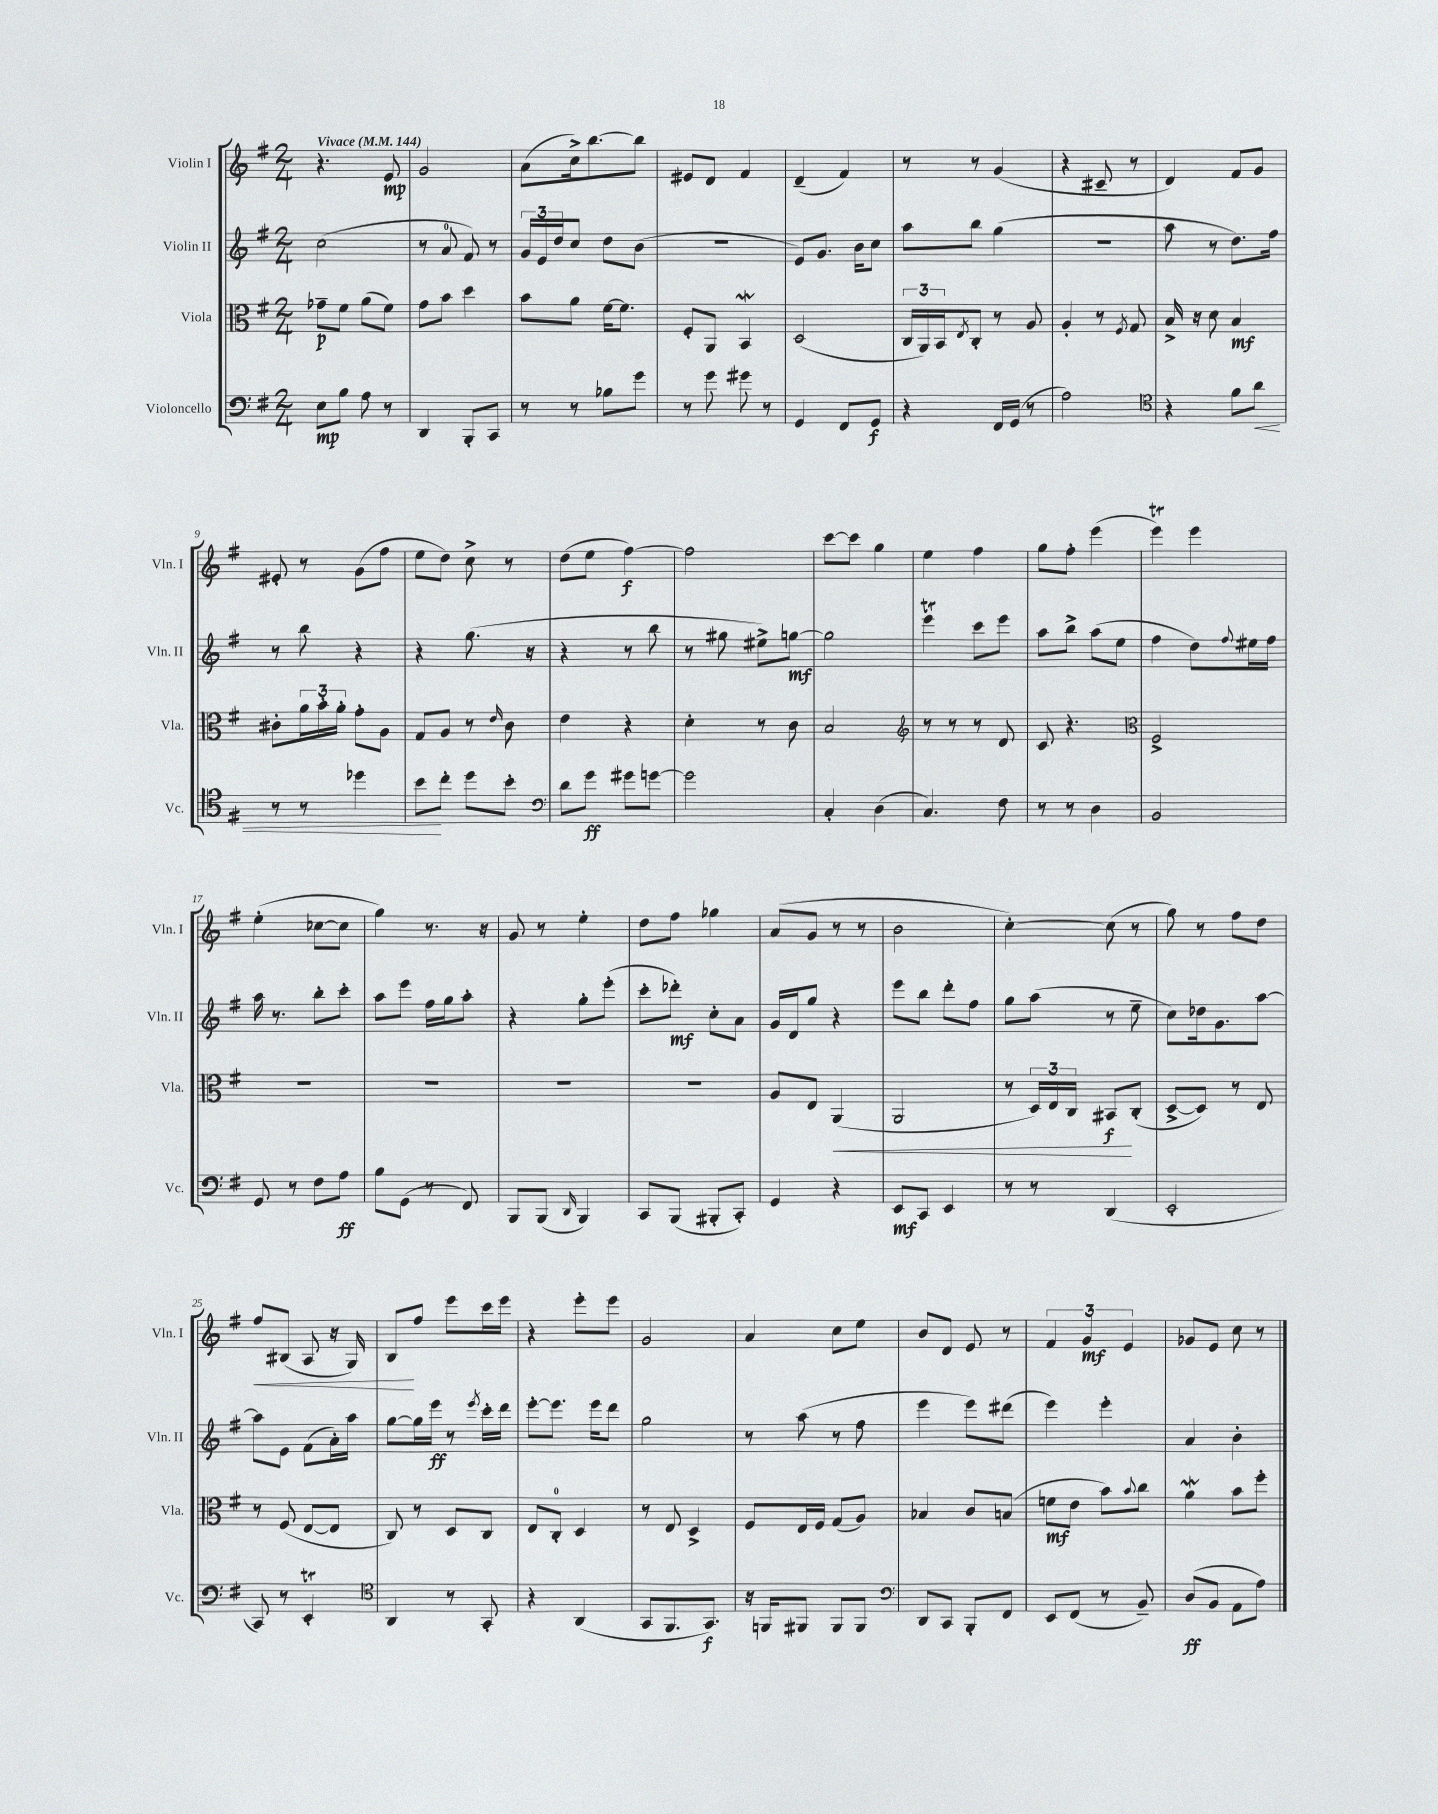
<<
\new StaffGroup <<
\new Staff = "s0" \with { instrumentName = "Violin I" shortInstrumentName = "Vln. I" } {
    \clef treble \key g \major \numericTimeSignature \time 2/4 \tempo "Vivace" 4 = 144
    r4. e'8\mp |
    g'2 |
    a'8( c''16->) b''8.~ b''8 |
    eis'8 d'8 fis'4 |
    d'4--( fis'4) |
    r8 r8 g'4( |
    r4 cis'8-- r8 |
    d'4) fis'8 g'8 |
    eis'8-. r8 g'8( fis''8 |
    e''8 d''8) c''8-> r8 |
    d''8( e''8 fis''4~\f) |
    fis''2 |
    c'''8~ c'''8 g''4 |
    e''4 fis''4 |
    g''8 fis''8-. e'''4( |
    e'''4\trill) e'''4 |
    e''4-.( ces''8~ ces''8 |
    g''4) r8. r16 |
    g'8 r8 e''4-. |
    d''8 fis''8 ges''4 |
    a'8( g'8 r8 r8 |
    b'2 |
    c''4~-.) c''8( r8 |
    g''8) r8 fis''8 d''8 |
    fis''8\< bis8( a8 r16 g16) |
    b8\! fis''8 e'''8 c'''16 e'''16 |
    r4 e'''8-. e'''8 |
    g'2 |
    a'4 c''8 e''8 |
    b'8 d'8 e'8 r8 |
    \tuplet 3/2 { fis'4 g'4\mf e'4 } |
    ges'8 e'8 c''8 r8 \bar "|." |
}
\new Staff = "s1" \with { instrumentName = "Violin II" shortInstrumentName = "Vln. II" } {
    \clef treble \key g \major \numericTimeSignature \time 2/4
    c''2( |
    r8 a'8-0 fis'8) r8 |
    \tuplet 3/2 { g'16 e'16 d''16 } c''8 d''8 b'8( |
    R2 |
    e'8) g'8. b'16 c''8 |
    a''8 b''8 g''4( |
    R2 |
    a''8 r8 d''8.) fis''16 |
    r8 b''8 r4 |
    r4 g''8.( r16 |
    r4 r8 b''8 |
    r8 gis''8 eis''8->) g''8~\mf |
    g''2 |
    e'''4\trill c'''8 e'''8 |
    a''8 b''8-> a''8( e''8 |
    fis''4 d''8) \appoggiatura { fis''8 } eis''16 fis''16 |
    a''16 r8. b''8-. c'''8-. |
    a''8 e'''8 fis''16 g''16 a''8-. |
    r4 g''8-. e'''8-.( |
    c'''8-. des'''8-.\mf) c''8-. a'8 |
    g'16 d'16 g''8 r4 |
    e'''8 b''8 d'''8-. fis''8 |
    g''8 a''8( r8 e''8-- |
    c''8) des''16 g'8. a''8~ |
    a''8 e'8 fis'8( a'16-.) a''16 |
    g''8~ g''16 e'''16\ff r8 \acciaccatura { e'''8 } c'''16-. d'''16 |
    e'''8~-. e'''8. e'''16 d'''8 |
    g''2 |
    r8 a''8( r8 fis''8 |
    e'''4 e'''8) dis'''8( |
    e'''4) e'''4-. |
    a'4 b'4-. \bar "|." |
}
\new Staff = "s2" \with { instrumentName = "Viola" shortInstrumentName = "Vla." } {
    \clef alto \key g \major \numericTimeSignature \time 2/4
    ges'8--\p fis'8 a'8( fis'8) |
    g'8 b'8 d''4 |
    b'8 a'8 fis'16~ fis'8. |
    fis8-. a,8 b,4\mordent |
    d2( |
    \tuplet 3/2 { c16 a,16) b,16 } \acciaccatura { e8 } c8-. r8 a8 |
    a4-. r8 \acciaccatura { fis8 } g8 |
    b16-> r16 d'8 b4\mf |
    cis'8-. \tuplet 3/2 { a'16 b'16-. a'16-. } g'8-. a8 |
    g8 a8 r8 \grace { e'16 } c'8 |
    e'4 r4 |
    d'4-. r8 c'8 |
    b2 |
    \clef treble r8 r8 r8 d'8 |
    c'8 r4. |
    \clef alto fis2-> |
    R2 |
    R2 |
    R2 |
    R2 |
    a8 e8 a,4\<( |
    a,2 |
    r8 \tuplet 3/2 { d16) e16 c16 } bis,8\f\! c8-.( |
    d8~-> d8) r8 e8 |
    r8 fis8( e8~ e8 |
    c8) r8 d8 c8 |
    e8 c8-0-. d4 |
    r8 e8 d4-> |
    fis8 e16 fis16 g8( a8) |
    bes4 c'8 b8( |
    f'8\mf e'8 b'8) \appoggiatura { b'8 } c''8 |
    a'4\mordent b'8 fis''8-. \bar "|." |
}
\new Staff = "s3" \with { instrumentName = "Violoncello" shortInstrumentName = "Vc." } {
    \clef bass \key g \major \numericTimeSignature \time 2/4
    e8\mp b8 a8 r8 |
    d,4 b,,8-. c,8 |
    r8 r8 bes8 g'8 |
    r8 g'8 gis'8 r8 |
    g,4 fis,8 g,8\f |
    r4 fis,16 g,16( r8 |
    a2) |
    \clef tenor r4 fis'8 a'8\< |
    r8 r8 des''4 |
    b'8\! c''8-. d''8 b'8-. |
    \clef bass d'8 g'8\ff gis'8 g'8~ |
    g'2 |
    c4-. d4( |
    c4.) fis8 |
    r8 r8 d4 |
    b,2 |
    g,8 r8 fis8 a8\ff |
    b8 g,8( r8 fis,8) |
    b,,8 b,,8( \grace { d,16 } b,,4) |
    c,8 b,,8( bis,,8-. c,8-.) |
    g,4 r4 |
    e,8\mf c,8 e,4 |
    r8 r8 d,4( |
    e,2-. |
    c,8) r8 e,4-.\trill |
    \clef tenor a,4 r8 g,8-. |
    r4 a,4( |
    g,8 fis,8. g,8.\f) |
    r16 f,16 fis,8 fis,8 fis,8 |
    \clef bass d,8 c,8 b,,8-. fis,8 |
    e,8 fis,8( r8 b,8--) |
    d8\ff( b,8 a,8 a8) \bar "|." |
}
>>
>>
